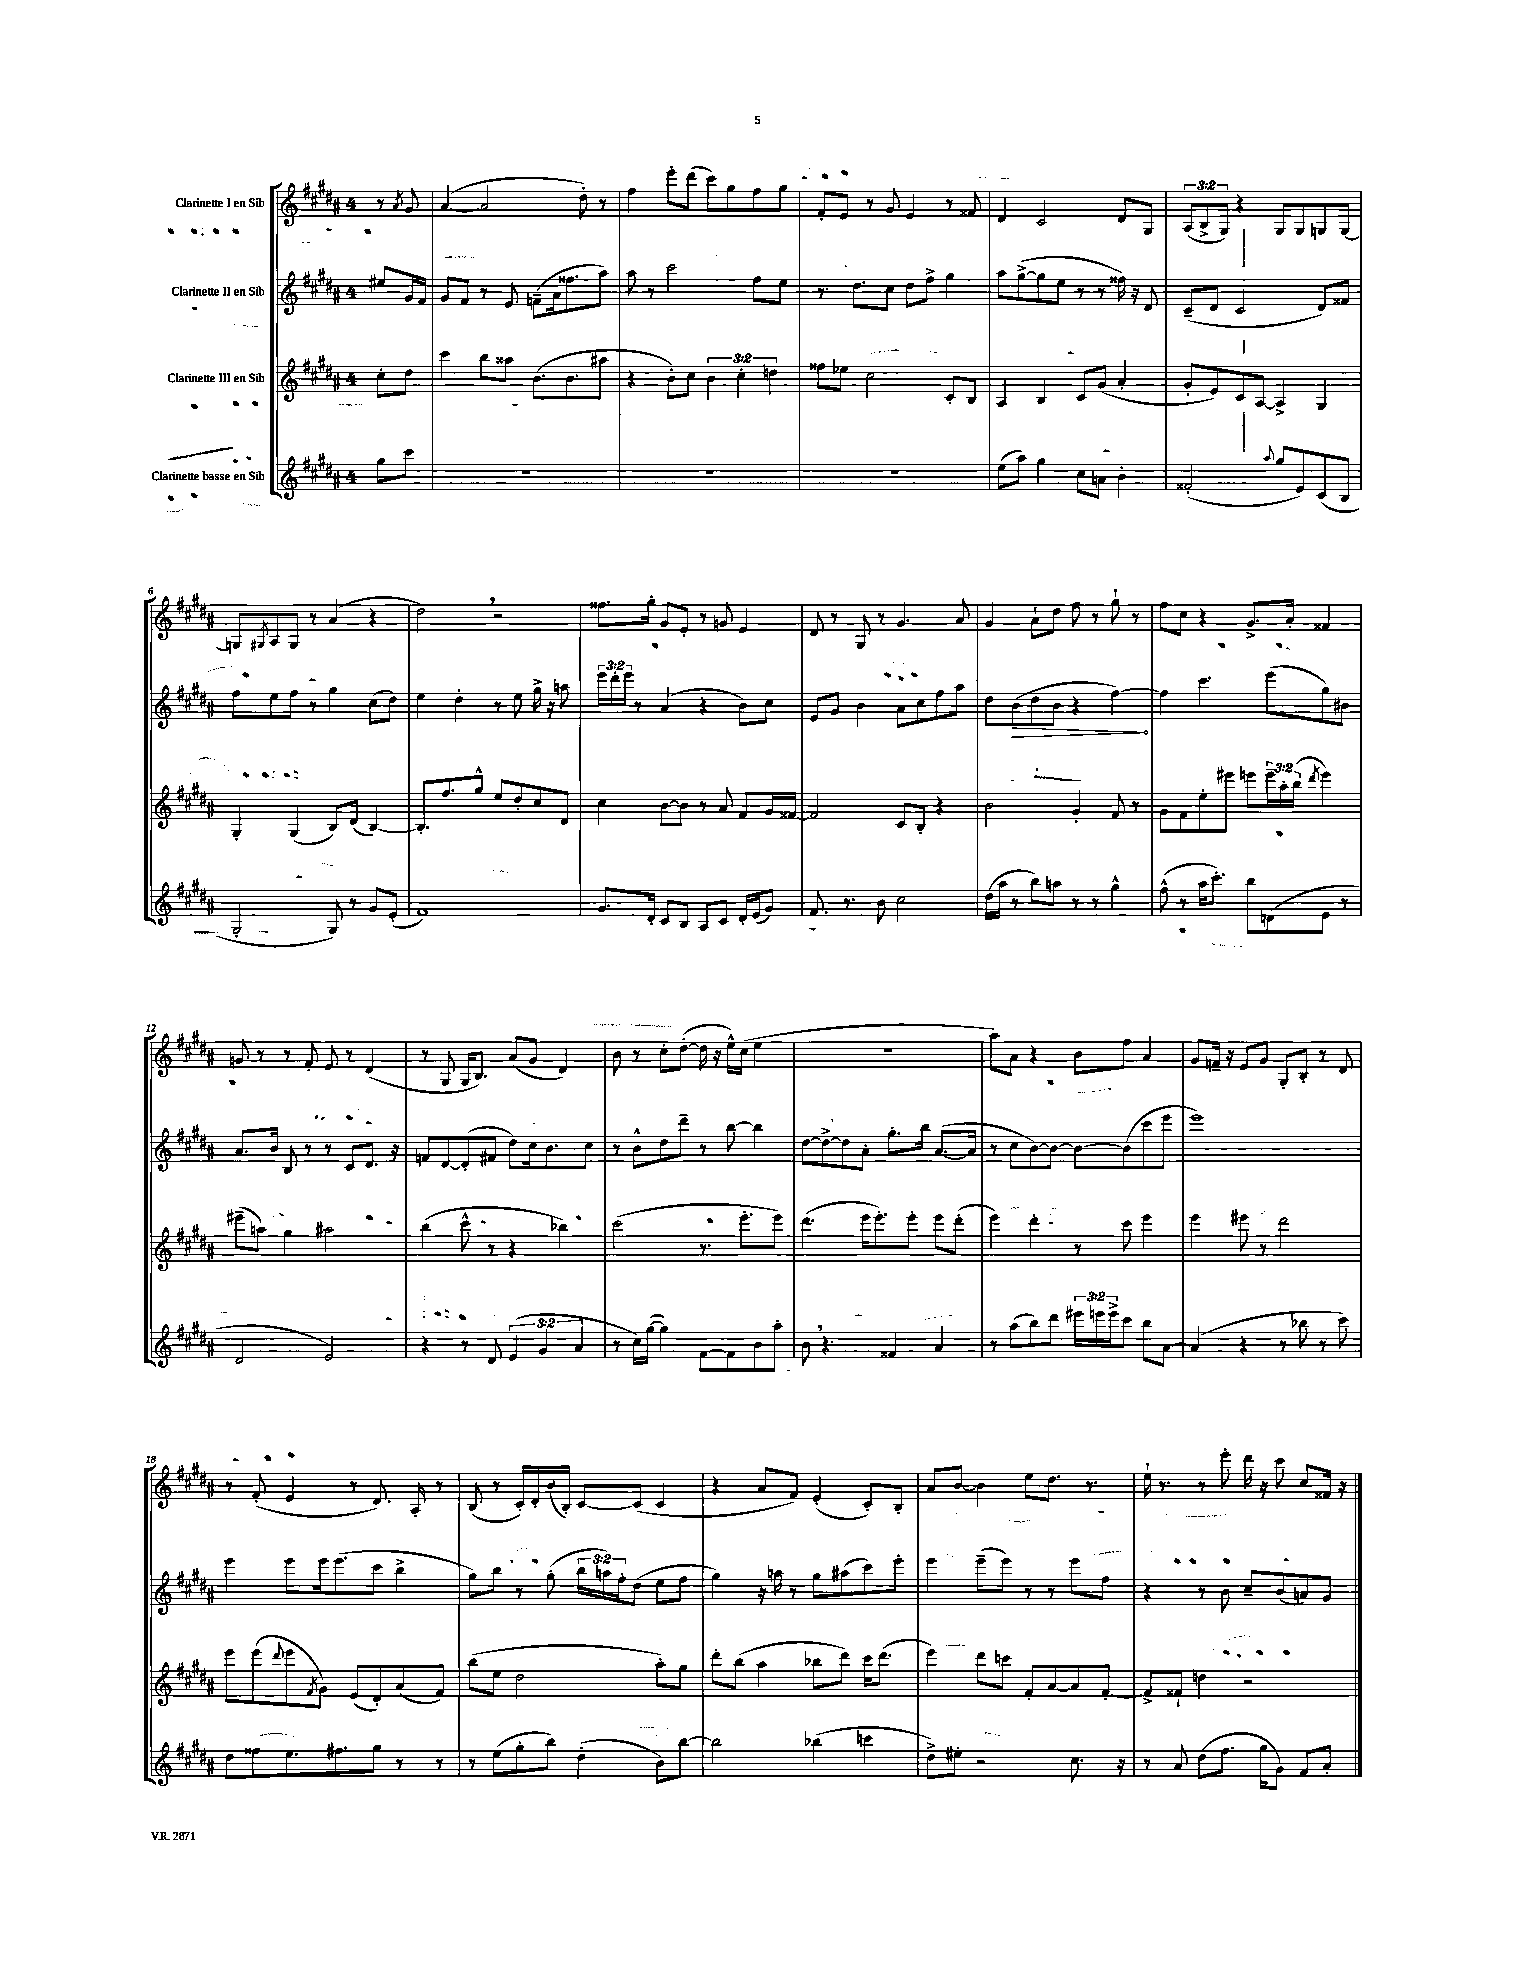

**kern	**kern	**kern	**kern
*staff4	*staff3	*staff2	*staff1
*clefG2	*clefG2	*clefG2	*clefG2
*k[f#c#g#d#a#]	*k[f#c#g#d#a#]	*k[f#c#g#d#a#]	*k[f#c#g#d#a#]
*M4/4	*M4/4	*M4/4	*M4/4
8gg#\L	8cc#'\L	8ee#/L	8r
.	.	.	8qa#/
8ccc#\J	8dd#\J	16g#/L	8g#/
.	.	16f#/JJ	.
=	=	=	=
1r	4ccc#\	8g#/L	([4a#/
.	.	8f#/J	.
.	8bb\L	8r	2a#/]
.	8aa##\J	8e/	.
.	(8.b\L	(8f~\L	.
.	.	16a#\k	.
.	8.b\	8.ff##\	.
.	.	.	8dd#'\)
.	8aa#\J	8aa#\J)	8r
=	=	=	=
1r	4r	8aa#\	4ff#\
.	.	8r	.
.	8b'\L)	2ccc#\	8eee'\L
.	8cc#\J	.	(8ddd#\J
.	6b\	.	8ccc#\L)
.	.	.	8gg#\
.	6cc#'\	.	.
.	.	8ff#\L	8ff#\
.	6dd\	.	.
.	.	8ee\J	8gg#\J
=	=	=	=
1r	8ff##\L	8.r	8f#'/L
.	8ee-\J	.	8e/J
.	.	8.dd#\L	.
.	2cc#\	.	8r
.	.	8cc#\J	8g#/
.	.	8dd#\L	4e/
.	.	8ff#^\J	.
.	8c#'/L	4gg#\	8r
.	8B/J	.	8f##/
=	=	=	=
(8ee\L	4A#/	8aa#\L	4d#/
8aa#\J)	.	([8gg#^\	.
4gg#\	4B/	8gg#\]	2c#/
.	.	8ee\J	.
8cc#\L	8c#/L	8r	.
8a\J	(8g#/J	8r	.
4b'\	4a#'/	16ff##\)	8d#/L
.	.	16r	.
.	.	8d#/	8G#/J
=	=	=	=
(2f##'/	8g#'/L	(8c#~/L	(12A#/L
.	.	.	12B^/
.	8e/)	8d#/J	.
.	.	.	12G#/J)
.	8c#/	2c#/	4r
.	[8A#/J	.	.
8qqaa#/	.	.	.
8gg#/L	4A#^/]	.	8G#/L
8e/)	.	.	8G#/
(8c#/	4G#/	8d#/L)	8G/
8B/J	.	8f##/J	[8G/J
=	=	=	=
2G#'/	4G#'/	8ff#\L	8G/]L
.	.	.	8qG#/
.	.	8ee\	8A#/
.	(4G#/	8ff#\J	8G#/J
.	.	8r	8r
8G#/)	8B/L)	4gg#\	(4a#/
8r	(8d#/J	.	.
8g#/L	[4B/)	(8cc#\L	4r
(8e'/J	.	8dd#\J)	.
=	=	=	=
1f#)	8.B'/]L	4ee\	2dd#\)
.	8.ff#/	.	.
.	.	4dd#'\	.
.	8gg#^^/J	.	.
.	8ee/L	8r	2r
.	8dd#'/	8ee\	.
.	8cc#/	16gg#^\	.
.	.	16r	.
.	8d#/J	8aa\	.
=	=	=	=
8.g#/L	4cc#\	24eee\LL	8.ff##\L
.	.	24ddd#'\	.
.	.	24eee\JJ	.
.	.	8r	.
16d#'/Jk	.	.	16gg#'\Jk
8c#/L	[8b\L	(4a#/	8g#/L
8B/J	8b\]J	.	8e'/J
8A#/L	8r	4r	8r
8c#/J	8a#/	.	8g/
16d#'/LL	8f#/L	8b\L)	4e/
(16e/J	.	.	.
8g#/J)	16g#/L	8cc#\J	.
.	[16f##/JJ	.	.
=	=	=	=
8.f#/	2f##/]	8e/L	8d#/
.	.	8g#/J	8r
8.r	.	.	.
.	.	4b\	8G#/
8b\	.	.	8r
2cc#\	8c#/L	8a#\L	4.g#/
.	8B'/J	8cc#\	.
.	4r	8ff#\	.
.	.	8aa#\J	8a#/
=	=	=	=
(16dd#\LL	2b\	8dd#\L	4g#/
16aa#\JJ	.	.	.
8r	.	(8b\	.
8bb\L)	.	8dd#\	8a#`\L
8aa\J	.	8b\J	8dd#\J
8r	4g#'/	4r	8ff#\
8r	.	.	8r
4gg#^^\	8f#/	[4ff#\)	8gg#`\
.	8r	.	8r
=	=	=	=
(8ff#^^\	8g#\L	4ff#\]	8ff#\L
8r	8f#\	.	8cc#\J
16aa#\LK	8ee'\	4.ccc#\	4r
8.ccc#'\J)	.	.	.
.	8eee#\J	.	.
8bb\L	8eee\L	.	8.g#^/L
(8d\	24eee~\L	(8eee\L	.
.	24aa#'\	.	.
.	.	.	16a#'/Jk
.	(24bb\JJ	.	.
.	8qddd#/	.	.
8e\J	4eee\)	8gg#\)	4f##/
8r	.	8b#\J	.
=	=	=	=
2d#/	(8eee#~\L	8.a#/L	8g/
.	8aa\J)	.	8r
.	.	16b/Jk	.
.	4gg#\	8B/	8r
.	.	8r	8f#'/
2e/)	2aa#\	8r	8e/
.	.	8c#/L	8r
.	.	8.d#/J	(4d#/
.	.	16r	.
=	=	=	=
4r	(4bb\	8f/L	8r
.	.	[8d#/	8G#/
8r	8ccc#^^\	(8d#'/]	16G#/LK
.	.	.	8.B/J)
8d#/	8r	8f#/J	.
(6e/	4r	8dd#\L)	(8a#/L
.	.	16cc#\k	8g#/J
6g#/	.	.	.
.	.	8.b\	.
.	4bb-\)	.	4d#/)
6a#/	.	.	.
.	.	8cc#\J	.
=	=	=	=
8r	(2ccc#\	8r	8b\
16cc#\LL)	.	8b^^\L	8r
([16gg#\JJ	.	.	.
4gg#\])	.	8dd#\	8cc#'\L
.	.	8ddd#~\J	([8dd#'\J
[8f#\L	8.r	8r	16dd#\]
.	.	.	16r
8f#\]	.	[8bb\	16ee^^\LL)
.	8.eee'\L	.	(16cc#\JJ
8b\	.	4bb\]	4ee\
8aa#'\J	8eee\J)	.	.
=	=	=	=
8b\	(4.ddd#\	[8dd#\L	1r
4.r	.	8dd#^\_	.
.	.	8dd#\]	.
.	16eee\LK	8a#'\J	.
.	8.eee'\)	.	.
4f##/	.	8.gg#'\L	.
.	8eee'\J	.	.
.	.	16bb\Jk	.
4a#/	8eee\L	([8.a#/L	.
.	(8ddd#'\J	.	.
.	.	16a#/]Jk	.
=	=	=	=
8r	4eee\)	8r	8aa#\L)
(8aa#\L	.	8cc#\L	8a#\J
8bb\)	4ddd#'\	[8b\)	4r
8ddd#\J	.	8b\_J	.
24eee#\LL	8r	8b\_L	8b\L
24eee\	.	.	.
24eee^\J	.	.	.
8ccc#\J	8ccc#\	(8b\]	8ff#\J
8bb\L	4eee\	8ccc#\	4a#/
[8a#\J	.	8eee\J	.
=	=	=	=
(4a#/]	4eee\	1eee)	8g#/L
.	.	.	16f~/Jk
.	.	.	16r
4r	8eee#\	.	8e/L
.	8r	.	8g#/J
8r	2ddd#\	.	8G#'/L
8bb-\	.	.	8B'/J
8r	.	.	8r
8ccc#\)	.	.	8d#/
=	=	=	=
8dd#\L	8eee\L	4eee\	8r
8ff##\	(8eee\	.	(8f#'/
.	8qqddd#/	.	.
8.ee\	8eee\	8eee\L	4e/
.	8qf#/	.	.
.	8g#\J)	16eee\k	.
8.ff#\	.	(8.eee\	.
.	(8e/L	.	8r
8gg#\J	8d#'/)	8ccc#\J	8.d#/)
8r	(8a#/	4bb^\	.
.	.	.	16A#'/
8r	8f#/J)	.	8r
=	=	=	=
8r	(8bb\L	8gg#\L)	(8B/
(8ee\L	8ee\J	8bb\J	8r
8gg#'\	2dd#\	8r	16c#'/LL)
.	.	.	16d#'/
8bb\J)	.	(8gg#'\	(16b/
.	.	.	16B'/JJ)
(4dd#'\	.	24bb\LL	[8c#/L
.	.	24aa\)	.
.	.	24ff#'\J	.
.	.	(8dd#\J	(8c#/]J
8b\L)	8aa#'\L)	8ee\L	4c#/
[8bb\J	8gg#\J	8ff#\J	.
=	=	=	=
2bb\]	8ddd#'\L	4gg#\)	4r
.	(8bb\J	.	.
.	4aa#\	16r	8a#/L
.	.	16aa\	.
.	.	8r	8f#/J)
(4bb-\	8bb-\L	8gg#\L	(4e'/
.	8ddd#\J)	(8aa#\	.
4ccc\	16ccc#\LK	8ccc#\)	8c#'/L)
.	(8.ddd#\J	.	.
.	.	8eee'\J	8B'/J
=	=	=	=
8dd#^\L)	4eee\)	4eee\	8a#/L
8ee#'\J	.	.	[8b/J
2r	8ddd#\L	(8eee~\L	4b\]
.	8ccc\J	8eee\J)	.
.	8f#'/L	8r	8ee\L
.	[8a#/	8r	8.dd#\J
8.cc#\	8a#/]	8eee\L	.
.	.	.	8.r
.	[8f#'/J	8ff#\J	.
16r	.	.	.
=	=	=	=
8r	8f#^/]L	4r	16ee`\
.	.	.	8.r
8a#/	8f##`/J	.	.
(8dd#\L	4dd\	8r	8r
8.ff#\J	.	8b\	8eee'\
.	2r	8cc#~/L	16ddd#\
16gg#\LK	.	.	16r
8g#\J)	.	(8b/	8ccc#\
8f#/L	.	8a/)	8cc#/L
8a#'/J	.	8g#/J	16f##/Jk
.	.	.	16r
==	==	==	==
*-	*-	*-	*-
